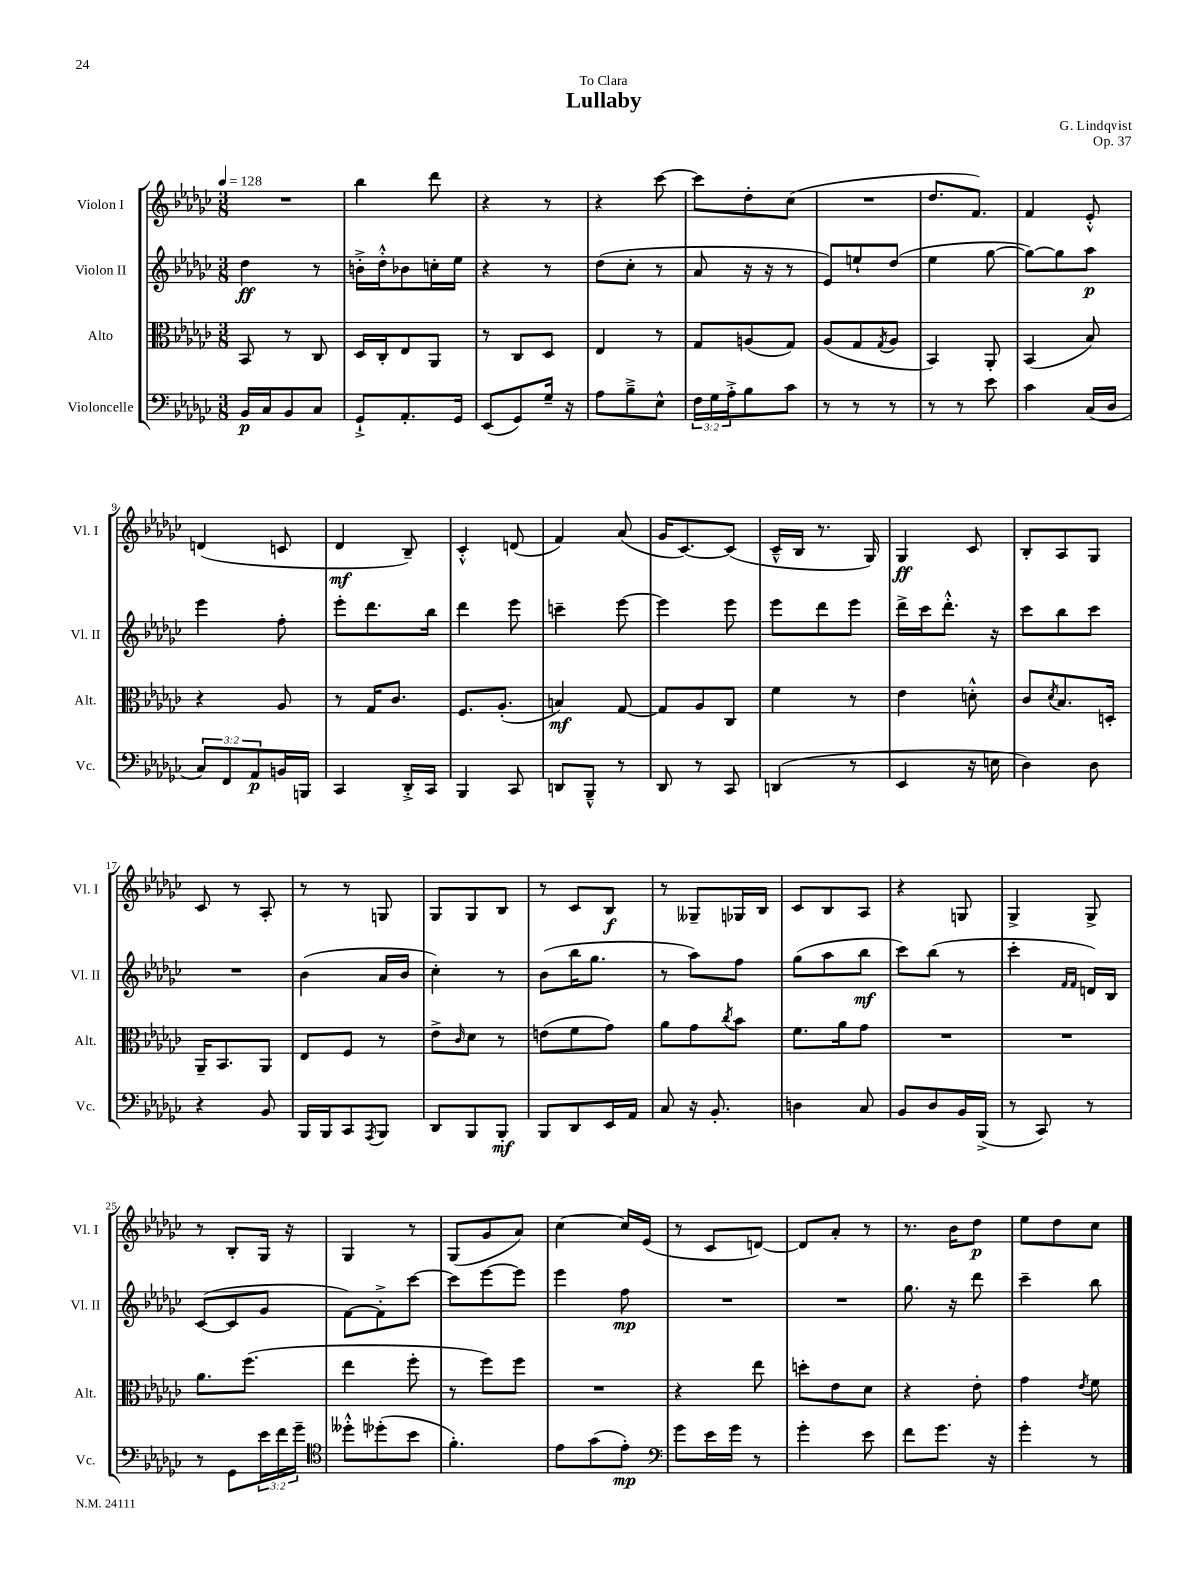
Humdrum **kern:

**kern	**kern	**kern	**kern
*staff4	*staff3	*staff2	*staff1
*clefF4	*clefC3	*clefG2	*clefG2
*k[b-e-a-d-g-c-]	*k[b-e-a-d-g-c-]	*k[b-e-a-d-g-c-]	*k[b-e-a-d-g-c-]
*M3/8	*M3/8	*M3/8	*M3/8
*MM128	*MM128	*MM128	*MM128
16BB-	8BB-	4dd-	4.r
16C-	.	.	.
8BB-	8r	.	.
8C-	8C-	8r	.
=	=	=	=
8GG-`^	16D-	16b'^	4bb-
.	16C-'	16dd-'^^	.
8.AA-'	8E-	8b-	.
.	8AA-	16cc'	8ddd-
16GG-	.	16ee-	.
=	=	=	=
(8EE-	8r	4r	4r
8GG-)	8C-	.	.
16G-~	8D-	8r	8r
16r	.	.	.
=	=	=	=
8A-	4E-	(8dd-	4r
8B-~^	.	8cc-'	.
8E-^^	8r	8r	[8ccc-
=	=	=	=
24F	8G-	8a-	8ccc-]
24G-	.	.	.
24A-'^	.	.	.
8B-	(8A	16r	8dd-'
.	.	16r	.
8c-	8G-)	8r	(8cc-
=	=	=	=
8r	(8A-	8e-)	4.r
8r	8G-	8ee`	.
.	8qG-	.	.
8r	8A-	(8dd-	.
=	=	=	=
8r	4BB-)	4ee-	8.dd-
8r	.	.	.
.	.	.	8.f)
8e-	8AA-'	[8gg-	.
=	=	=	=
4c-	(4BB-	8gg-_)	4f
.	.	8gg-]	.
(16C-	8B-)	8aa-	8e-'^^
16D-	.	.	.
=	=	=	=
12C-)	4r	4eee-	(4d
12FF	.	.	.
12AA-	.	.	.
16BB	8A-	8ff'	8c
16BBB	.	.	.
=	=	=	=
4CC-	8r	8eee-'	4d-
.	16G-	8.ddd-	.
.	8.c-	.	.
16DD-'^	.	.	8B-~)
16CC-	.	16bb-	.
=	=	=	=
4BBB-	8.F	4ddd-	4c-'^^
.	(8.A-'	.	.
8CC-	.	8eee-	(8d
=	=	=	=
8DD	4B)	4ccc~	4f)
8BBB-~^^	.	.	.
8r	[8G-	[8eee-	(8a-
=	=	=	=
8DD-	8G-]	4eee-]	16g-
.	.	.	[8.c-)
8r	8A-	.	.
8CC-	8C-	8eee-	(8c-]
=	=	=	=
(4DD	4f	8eee-	16c-~^^
.	.	.	16B-
.	.	8ddd-	8.r
8r	8r	8eee-	.
.	.	.	16G-)
=	=	=	=
4EE-	4e-	16ddd-^	4G-
.	.	16ccc-	.
.	.	8.ddd-'^^	.
16r	8d'^^	.	8c-
16E	.	16r	.
=	=	=	=
4D-)	8c-	8ccc-	8B-'
.	8qd-	.	.
.	8.B-	8bb-	8A-
8D-	.	8ccc-	8G-
.	16D'	.	.
=	=	=	=
4r	16AA-~	4.r	8c-
.	8.BB-	.	.
.	.	.	8r
8BB-	8AA-	.	8A-'
=	=	=	=
16BBB-	8E-	(4b-	8r
16BBB-	.	.	.
8CC-	8F	.	8r
8qAAA-	.	.	.
8BBB-	8r	16a-	8G
.	.	16b-	.
=	=	=	=
8DD-	8e-^	4cc-')	8G-
.	16qqc-	.	.
8BBB-	8d-	.	8G-
8BBB-'	8r	8r	8B-
=	=	=	=
8BBB-	(8e	(8b-	8r
8DD-	8f	16bb-	8c-
.	.	8.gg-	.
16EE-	8g-)	.	8B-
16AA-	.	.	.
=	=	=	=
8C-	8a-	8r	8r
16r	8g-	8aa-)	8G--~
8.BB-'	.	.	.
.	8qcc-	.	.
.	8b-	8ff	16G-
.	.	.	16B-
=	=	=	=
4D	8.f	(8gg-	8c-
.	.	8aa-	8B-
.	16a-	.	.
8C-	8g-	8bb-	8A-
=	=	=	=
8BB-	4.r	8ccc-)	4r
8D-	.	(8bb-	.
16BB-	.	8r	8G
(16BBB-^	.	.	.
=	=	=	=
8r	4.r	4ccc-'	4G-^
8CC-)	.	.	.
.	.	16qqf	.
.	.	16qqf	.
8r	.	16d)	8G-^
.	.	16B-	.
=	=	=	=
8r	8.a-	([8c-	8r
8GG-	.	8c-]	8B-'
.	(8.ff	.	.
24e-	.	8g-	16G-
24f	.	.	.
.	.	.	16r
24g-~	.	.	.
=	=	=	=
*clefC4	*	*	*
8dd--'^^	4ee-	[8f)	4G-
(8dd-'	.	8f'^]	.
8b-	8ff'	[8ccc-	8r
=	=	=	=
4.f')	8r	8ccc-]	(8G-
.	8ff)	[8eee-	8g-
.	8ff	8eee-]	8a-)
=	=	=	=
8e-	4.r	4eee-	[4cc-
(8g-	.	.	.
8e-')	.	8ff	16cc-]
.	.	.	(16e-
=	=	=	=
*clefF4	*	*	*
8g-	4r	4.r	8r
16e-	.	.	8c-
16g-	.	.	.
8r	8ee-	.	[8d)
=	=	=	=
4g-'	8dd'	4.r	8d]
.	8e-	.	8a-'
8e-	8d-	.	8r
=	=	=	=
8f	4r	8.gg-	8.r
8.g-	.	.	.
.	.	16r	16b-
.	8e-'	8ddd-	8dd-
16r	.	.	.
=	=	=	=
4g-'	4g-	4ccc-~	8ee-
.	.	.	8dd-
.	8qe-	.	.
8r	8f	8bb-	8cc-
==	==	==	==
*-	*-	*-	*-
